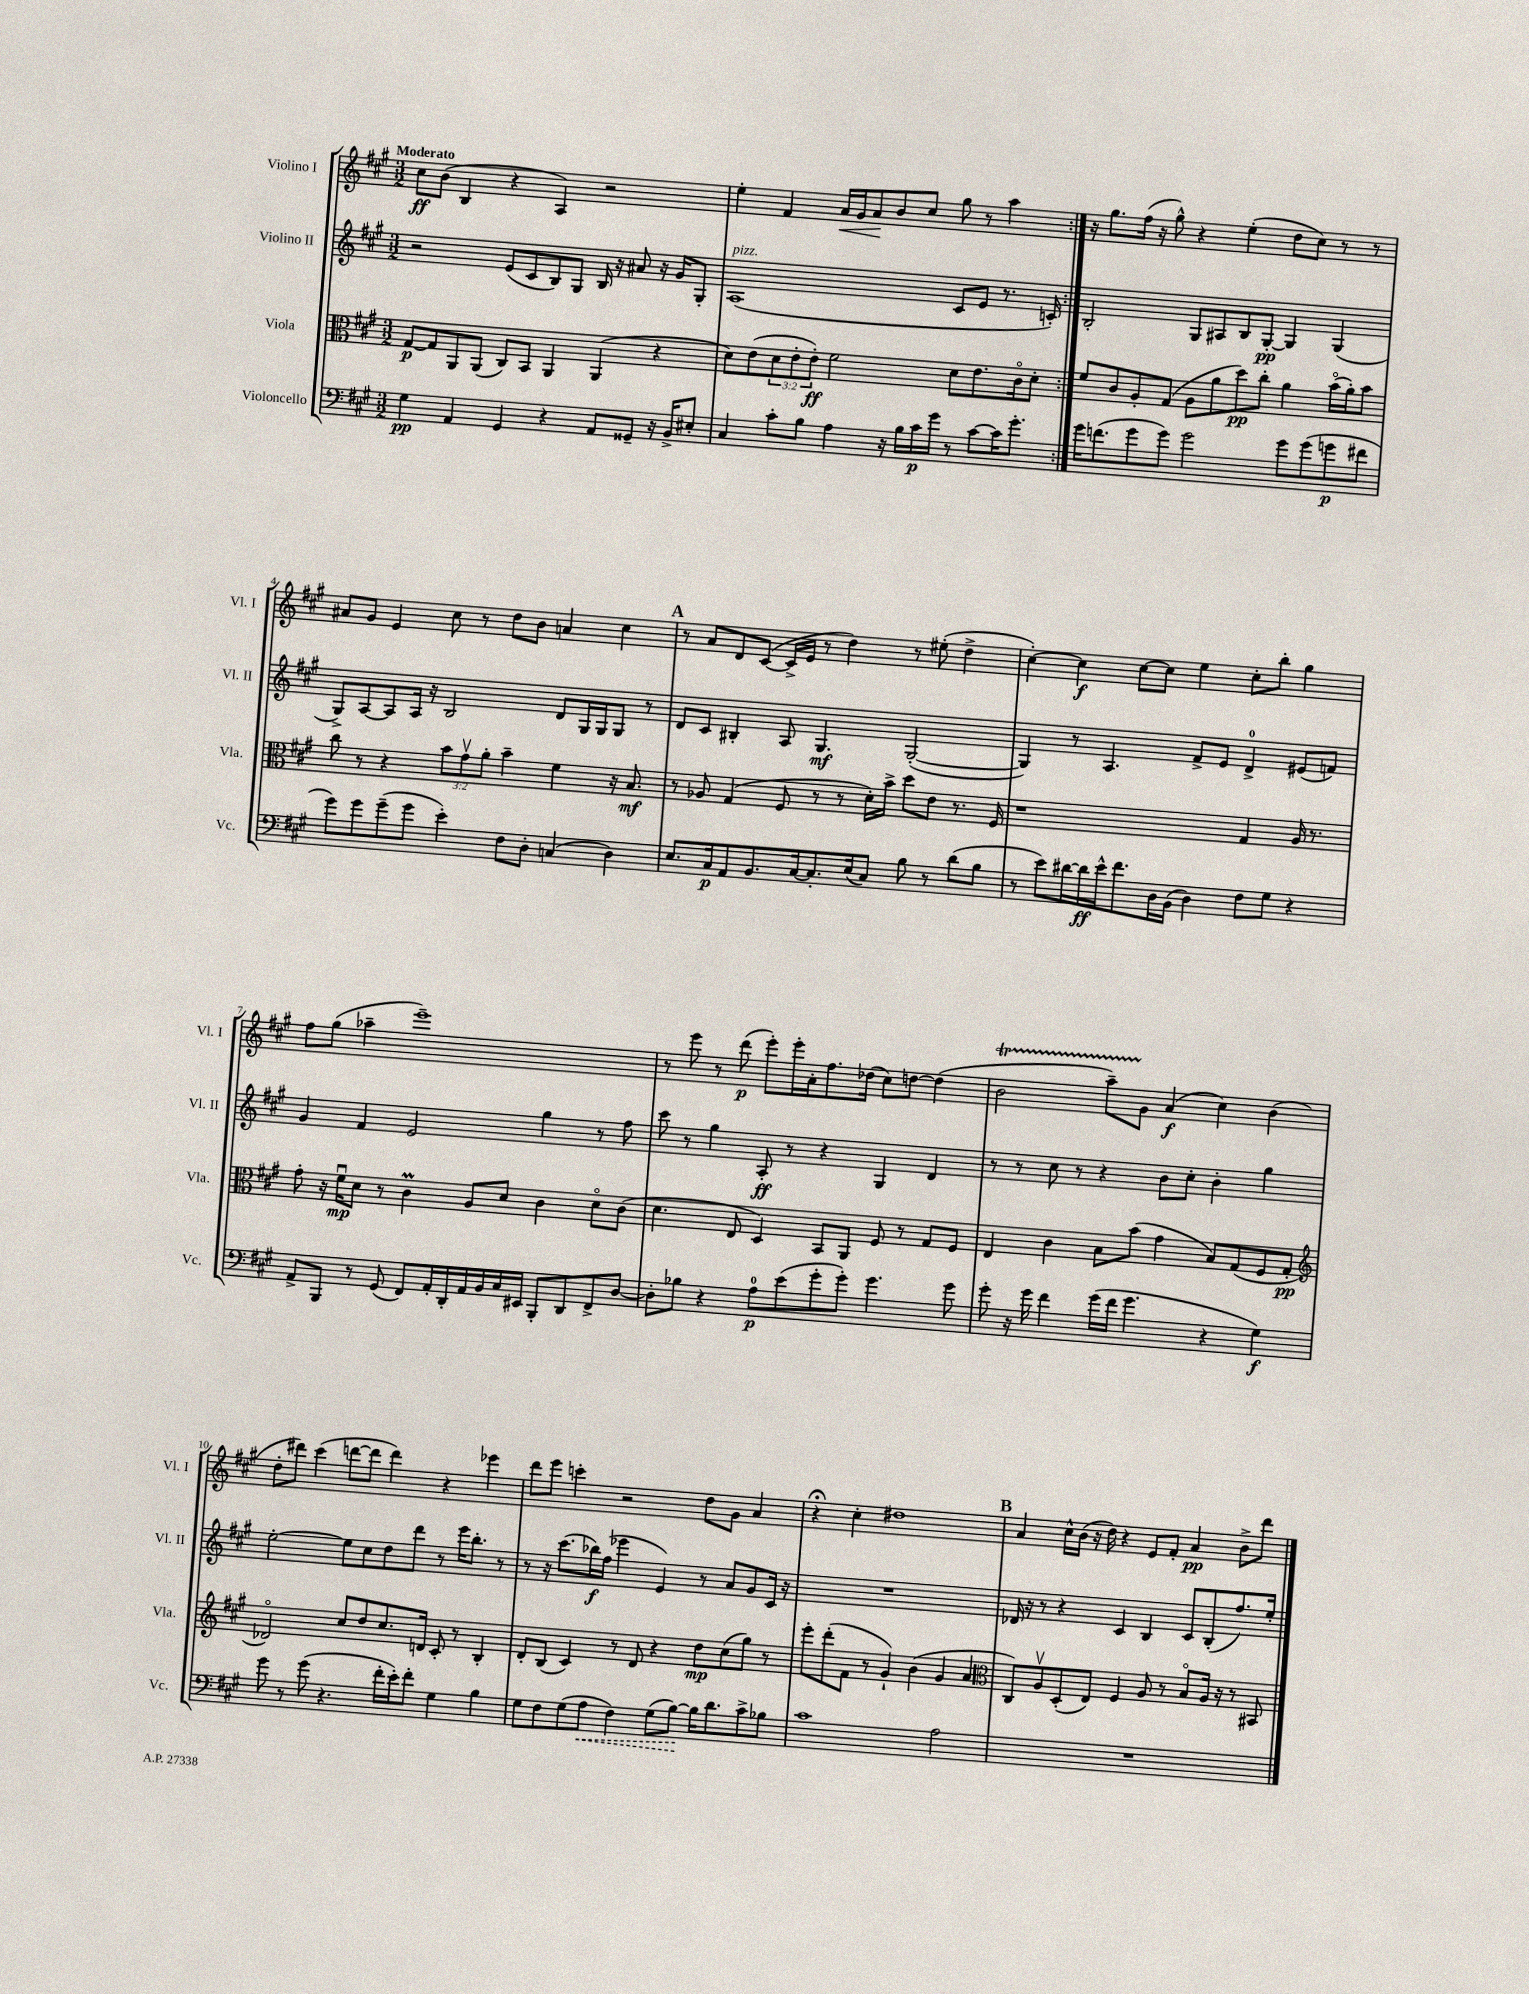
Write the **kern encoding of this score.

**kern	**kern	**kern	**kern
*staff4	*staff3	*staff2	*staff1
*clefF4	*clefC3	*clefG2	*clefG2
*k[f#c#g#]	*k[f#c#g#]	*k[f#c#g#]	*k[f#c#g#]
*M3/2	*M3/2	*M3/2	*M3/2
4G#	[8G#	2r	8cc#
.	8G#]	.	(8b
4AA	8AA	.	4B
.	(8AA	.	.
4GG#	8C#)	(8e	4r
.	8BB	8c#	.
4r	4AA	8B)	4A)
.	.	8G#	.
8AA	(4AA	16B	2r
.	.	16r	.
8GG##~	.	8a#	.
16r	4r	16r	.
16BB^	.	16g#	.
8E#'	.	8G#'	.
=	=	=	=
4C#	8d)	(1A	4ee'
.	(8e	.	.
8c#'	12d	.	4f#
.	12e'	.	.
8B	.	.	.
.	12e')	.	.
4A	2f#	.	16a
.	.	.	16g#
.	.	.	8a
16r	.	.	8b
16B	.	.	.
16c#	.	.	8cc#
16g#	.	.	.
8r	8d	8c#	8gg#
[8c#	8.e	8e	8r
16c#]	.	8.r	4aa
8.g#'	16c#o	.	.
.	8d'	.	.
.	.	16c')	.
=:|!	=:|!	=:|!	=:|!
16g#	8f#	2B'	16r
(8.f	.	.	8.gg#
.	8c#	.	.
8g#	8A'	.	(16ff#
.	.	.	16r
8g#)	(8G#	.	8gg#^^)
2g#	8A	8G#	4r
.	8a	8A#	.
.	8dd)	8B	(4ee'
.	8cc#'	[8G#'	.
8g#	4a	4G#]	8dd
(8g#	.	.	8cc#)
8g	(16bo	(4G#	8r
.	16a')	.	.
8f#	8b	.	8r
=	=	=	=
8g#)	8cc#	8G#^)	8a#
8g#	8r	[8A	8g#
(8g#~	4r	8A]	4e
8g#	.	16A	.
.	.	16r	.
4e')	12b	2B	8cc#
.	12g#v	.	.
.	.	.	8r
.	12a'	.	.
8F#	4b~	.	8dd
8D'	.	.	8b
(4C	4f#	8d	4a
.	.	16G#	.
.	.	16G#	.
4D)	16r	8G#	4cc#
.	8.B	.	.
.	.	8r	.
=	=	=	=
8.E	8r	8d	8r
.	8A-	8c#	8a
16C#	.	.	.
8AA	(4G#	4B#'	8d
8.BB	.	.	([8c#
.	8F#	8A	16c#^]
[16C#	.	.	16e
8.C#']	8r	4.G#	8r
.	8r	.	4dd)
(16E	.	.	.
8C#)	16d')	.	.
.	16b^	.	.
8B	8dd	([2G#'	8r
8r	8e	.	(8ee#'
(8d	8.r	.	4dd^
8B	.	.	.
.	16F#	.	.
=	=	=	=
8r	1r	4G#])	[4cc#')
8e)	.	.	.
[16d#	.	8r	4cc#]
16d#]	.	.	.
16e^^	.	4.A	.
8.f#	.	.	.
.	.	.	[8cc#
16D	.	.	8cc#]
(16BB	.	.	.
4D)	.	8f#^	4ee
.	.	8e	.
8F#	4G#	4d^	8cc#'
8G#	.	.	8bb'
4r	16A	(8e#	4gg#
.	8.r	.	.
.	.	8f)	.
=	=	=	=
8AA^	8g#'	4g#	8ff#
8BBB	16r	.	(8gg#
.	16f#u	.	.
8r	8d	4f#	4aa-~
(8GG#	8r	.	.
8FF#)	4c#	2e	1eee~)
16AA'	.	.	.
16DD'	.	.	.
16AA	8A	.	.
16BB	.	.	.
16C#	8d	.	.
16EE#	.	.	.
8BBB'	4c#	4gg#	.
8DD	.	.	.
8FF#^	8do	8r	.
[8D	(8c#	8ff#	.
=	=	=	=
8D']	4.d	8ccc#	8r
8B-	.	8r	8eee
4r	.	4gg#	8r
.	8E	.	(8ddd
8A	4D)	8A'	8eee')
(8e	.	8r	16eee'
.	.	.	16a'
8g#'	8BB	4r	8.ff#
8g#')	8AA	.	.
.	.	.	(16dd-
4.g#	8F#	4G#	8cc#)
.	8r	.	[8dd
.	8G#	4d	(4dd]
8g#	8F#	.	.
=	=	=	=
8g#'	4E	8r	2b
16r	.	8r	.
16g#	.	.	.
4f#	4c#	8cc#	.
.	.	8r	.
(16g#	8B	4r	8aa~)
16f#	.	.	.
4.g#	(8b	.	8g#
.	4g#	8b	(4a
.	.	8cc#'	.
4r	8B)	4b'	4cc#)
.	(8G#	.	.
4G#)	8F#	4gg#	(4b
.	8G#'	.	.
=	=	=	=
*	*clefG2	*	*
8g#	2d-o)	[2ee'	8dd'
8r	.	.	8ddd#)
(8g#	.	.	(4ccc#
4.r	.	.	.
.	8cc#	8ee]	[8ddd
.	8dd	8cc#	8ddd]
16f#'	8.cc#	8dd	4ddd)
16e')	.	.	.
8f#'	.	8ddd	.
.	16d	.	.
4G#	8c#'	8r	4r
.	8r	16eee	.
.	.	8.bb'	.
4B	4B'	.	4eee-
.	.	8r	.
=	=	=	=
8G#	8d'	8r	8ddd
8F#	(8B	16r	8eee
.	.	(8.ccc#	.
(8G#	4c#)	.	4ccc'
8A	.	16bb-)	.
.	.	(16ff#	.
4F#)	8r	4eee-	2r
.	8d	.	.
(8G#	4r	4e)	.
[8B)	.	.	.
16B]	8dd	8r	8dd
8.d	.	.	.
.	(8cc#	8a	8g#
8c#^	8gg#)	8g#	4a
8B-	8r	16c#	.
.	.	16r	.
=	=	=	=
1c#	8eee'	1.r	4r;
.	(8ddd'	.	.
.	8f#	.	4cc#'
.	8r	.	.
.	4g#`)	.	1dd#
.	(4b	.	.
2A	4g#	.	.
.	4a	.	.
=	=	=	=
*	*clefC3	*	*
1.r	8C#)	16d-	4a
.	.	16r	.
.	8Av	8r	.
.	(8D'	4r	16cc#^^
.	.	.	(16b
.	8E)	.	16r
.	.	.	16dd)
.	4F#	4c#	4r
.	8A	4B	8e
.	8r	.	8f#'
.	8Bo	8c#	4a
.	16A	(8B'	.
.	16r	.	.
.	8r	8.ff#)	8b^
.	8BB#	.	8ddd
.	.	16ee'	.
==	==	==	==
*-	*-	*-	*-
